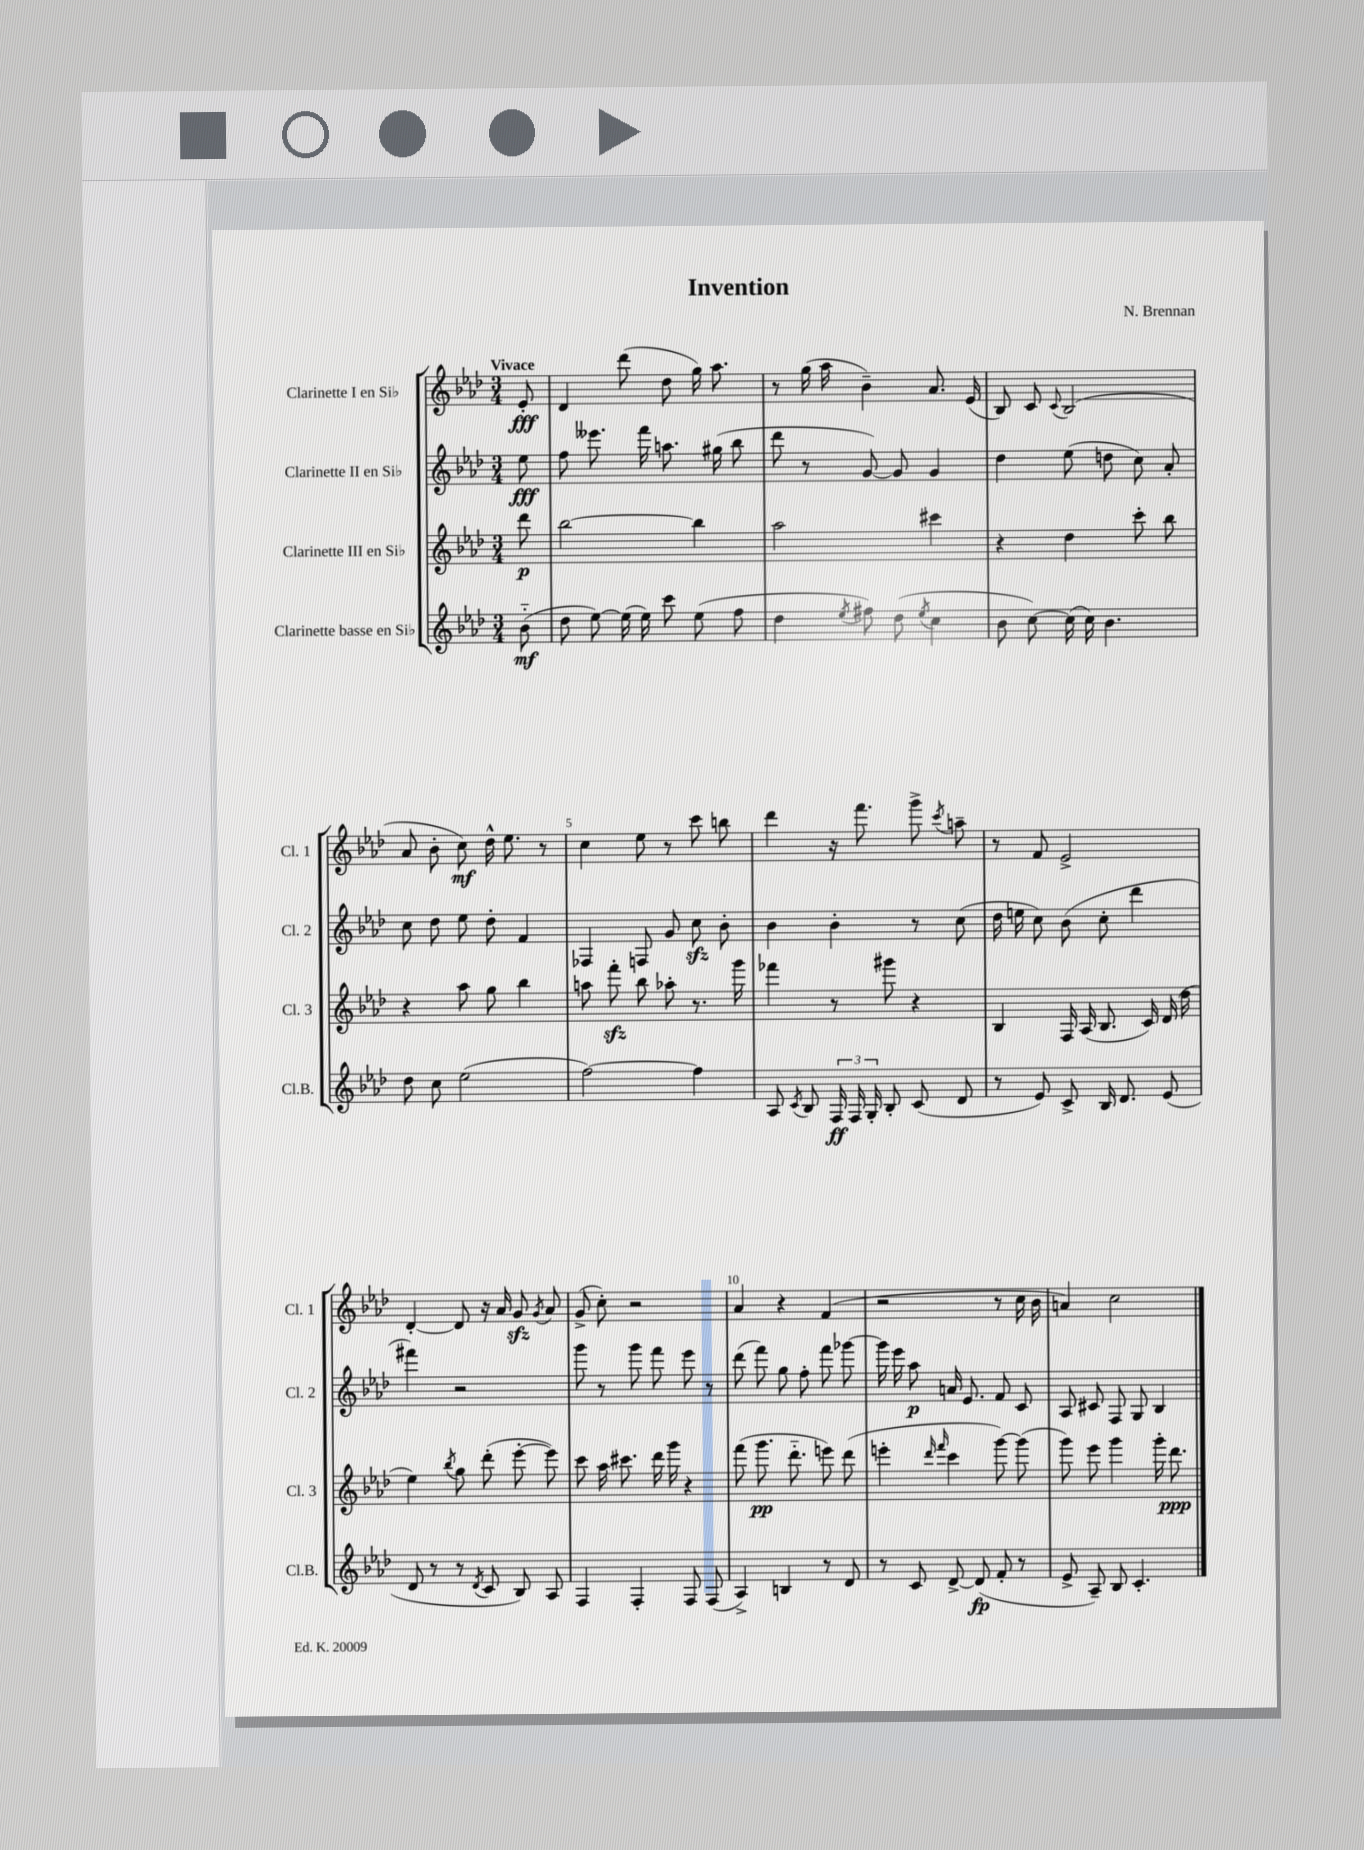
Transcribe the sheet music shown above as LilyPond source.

\header { title = "Invention" composer = "N. Brennan" }
<<
\new StaffGroup <<
\new Staff = "s0" \with { instrumentName = "Clarinette I en Sib" shortInstrumentName = "Cl. 1" } {
    \clef treble \key aes \major \numericTimeSignature \time 3/4 \partial 8 \tempo "Vivace"
    \autoBeamOff ees'8-.\fff |
    des'4 des'''8( des''8 g''16) aes''8. |
    r8 g''16( aes''16 bes'4--) aes'8. ees'16( |
    bes8) c'8 \appoggiatura { c'8 } bes2( |
    aes'8 bes'8-. c''8\mf) des''16-^ ees''8. r8 |
    c''4 ees''8 r8 c'''8 b''8 |
    des'''4 r16 f'''8. g'''8-> \acciaccatura { c'''8 } a''8-- |
    r8 f'8 ees'2-> |
    des'4~-. des'8 r16 aes'16 g'8\sfz \acciaccatura { g'8 } aes'8 |
    g'8->( c''8-.) r2 |
    aes'4 r4 f'4( |
    r2 r8 c''16 bes'16 |
    a'4) c''2 \bar "|." |
}
\new Staff = "s1" \with { instrumentName = "Clarinette II en Sib" shortInstrumentName = "Cl. 2" } {
    \clef treble \key aes \major \numericTimeSignature \time 3/4 \partial 8
    \autoBeamOff ees''8\fff |
    f''8 eeses'''8. f'''16 a''8. gis''16( bes''8 |
    des'''8 r8 g'8~) g'8 g'4 |
    des''4 ees''8( d''8 c''8) aes'8-. |
    c''8 des''8 ees''8 des''8-. f'4 |
    fes4 f8 g'8 c''8\sfz bes'8-. |
    bes'4 bes'4-. r8 c''8( |
    des''16 e''16 c''8) bes'8( c''8-. des'''4 |
    fis'''4) r2 |
    g'''8 r8 g'''8 f'''8 ees'''8 r8 |
    des'''8( f'''8) g''8 f''8-. f'''8 ges'''8~ |
    ges'''16 ees'''16 aes''8\p a'16 ees'8. f'8 c'8 |
    aes8 cis'8 f8 g8 bes4 \bar "|." |
}
\new Staff = "s2" \with { instrumentName = "Clarinette III en Sib" shortInstrumentName = "Cl. 3" } {
    \clef treble \key aes \major \numericTimeSignature \time 3/4 \partial 8
    \autoBeamOff des'''8\p |
    bes''2~ bes''4 |
    aes''2 cis'''4 |
    r4 des''4 c'''8-. bes''8 |
    r4 aes''8 g''8 bes''4 |
    a''8 f'''8-.\sfz bes''8 aes''8-. r8. g'''16 |
    fes'''4 r8 gis'''8 r4 |
    bes4 f16 aes16( bes8. c'16) des'16( des''16 |
    ees''4) \acciaccatura { bes''8 } g''8 des'''8-.( ees'''8~-. ees'''8) |
    c'''8 aes''16 cis'''8. des'''16 g'''16 r4 |
    f'''8( g'''8.\pp des'''8.-_ e'''8) des'''8( |
    e'''4-. \grace { des'''16 f'''16 } c'''4 g'''8~) g'''8( |
    g'''8) ees'''8 g'''4 g'''16-. des'''8.\ppp \bar "|." |
}
\new Staff = "s3" \with { instrumentName = "Clarinette basse en Sib" shortInstrumentName = "Cl.B." } {
    \clef treble \key aes \major \numericTimeSignature \time 3/4 \partial 8
    \autoBeamOff bes'8-_\mf( |
    des''8 ees''8~) ees''16( ees''16) c'''8 ees''8( f''8 |
    des''4 \acciaccatura { ees''8 } fis''8) des''8( \acciaccatura { ees''8 } c''4 |
    bes'8 c''8~) c''16( c''16) bes'4. |
    des''8 c''8 ees''2( |
    f''2~) f''4 |
    aes8 \acciaccatura { c'8 } bes8 \tuplet 3/2 { f16\ff f16 g16-. } bes8-. c'8( des'8 |
    r8 ees'8) c'8-> bes16 des'8. ees'8( |
    des'8 r8 r8 \acciaccatura { des'8 } c'8 bes8) aes8 |
    f4 f4-. f8 f8( |
    aes4->) b4 r8 des'8 |
    r8 c'8 des'8~-> des'8\fp( f'8-. r8 |
    ees'8-> aes8--) bes8 c'4.-. \bar "|." |
}
>>
>>
\layout { \context { \Score \override BarNumber.break-visibility = ##(#f #t #t) barNumberVisibility = #(every-nth-bar-number-visible 5) } }
